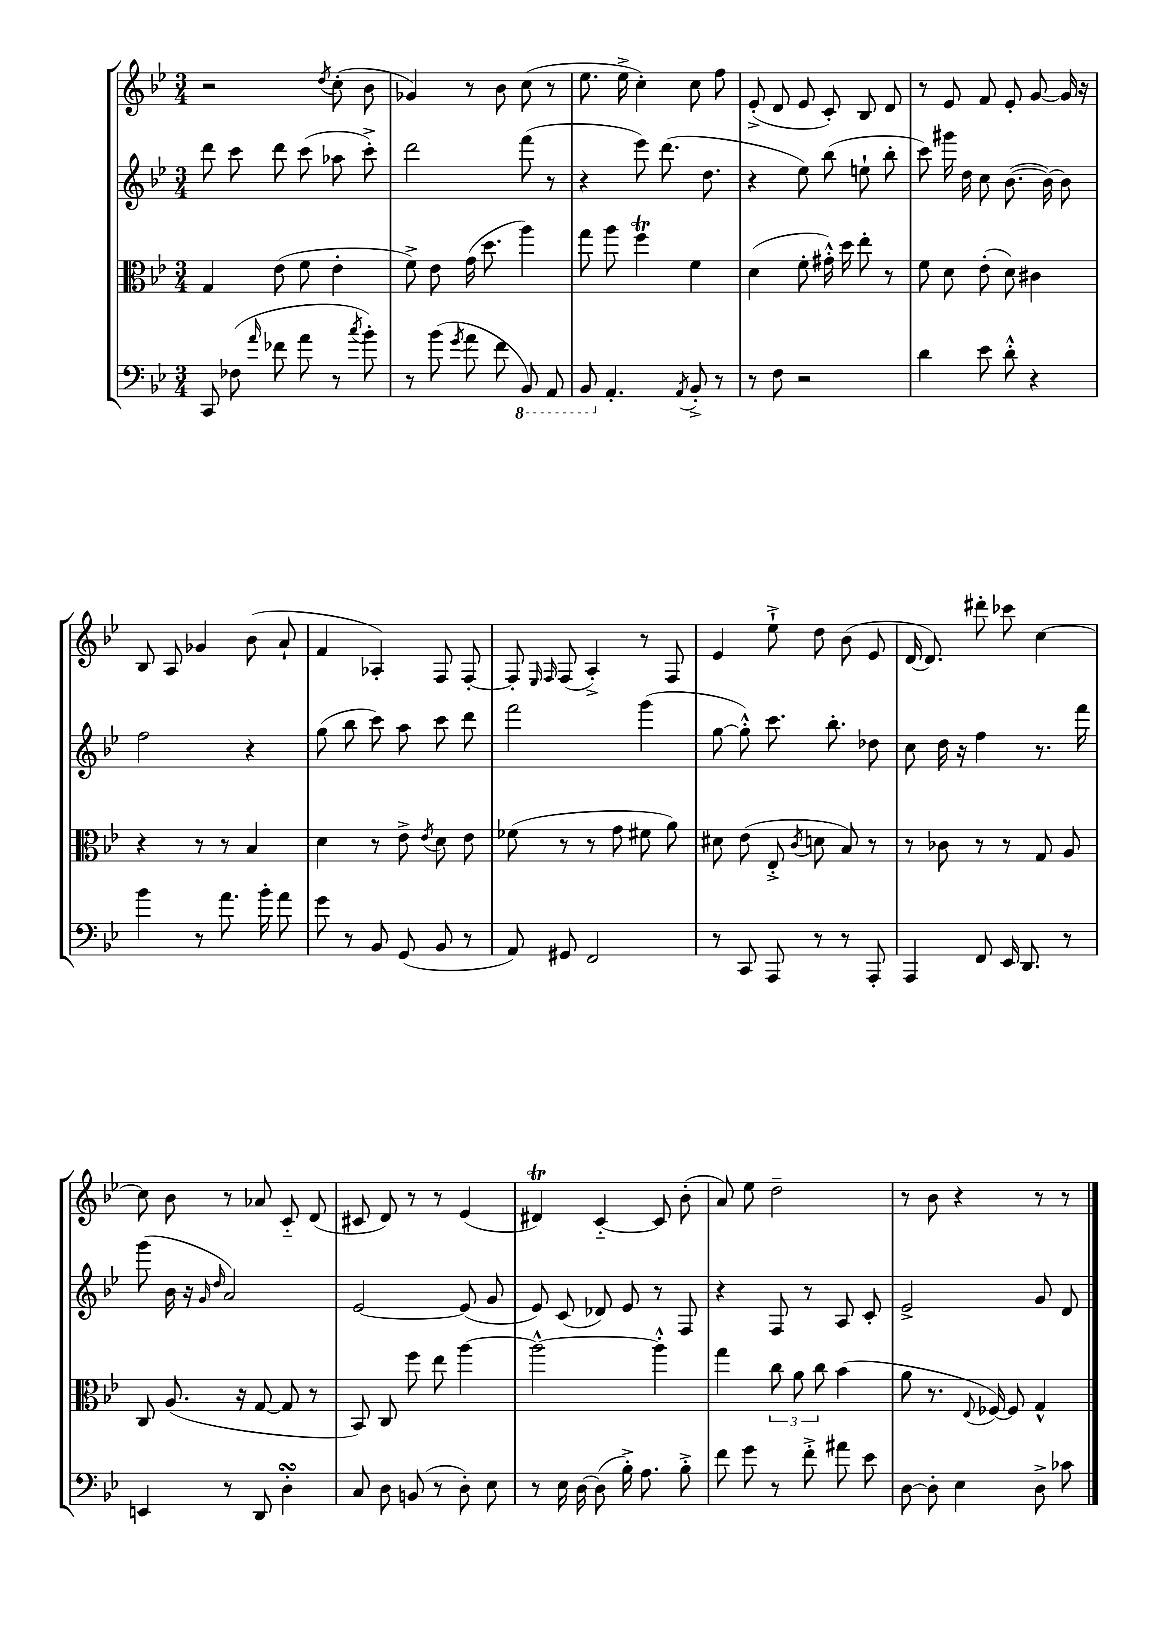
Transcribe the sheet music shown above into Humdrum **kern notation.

**kern	**kern	**kern	**kern
*staff4	*staff3	*staff2	*staff1
*clefF4	*clefC3	*clefG2	*clefG2
*k[b-e-]	*k[b-e-]	*k[b-e-]	*k[b-e-]
*M3/4	*M3/4	*M3/4	*M3/4
8CC	4G	8ddd	2r
(8F-	.	8ccc	.
16qqa	.	.	.
8f-	(8e-	8ddd	.
8a	8f	(8ccc	.
.	.	.	8qdd
8r	4e-'	8aa-	(8cc'
8qcc	.	.	.
8b-')	.	8ccc'^)	8b-
=	=	=	=
8r	8f^)	2ddd	4g-)
(8b-	8e-	.	.
8qg	.	.	.
8a	(16g	.	8r
.	8.dd	.	.
8f	.	.	8b-
8BBB-)	4aa)	(8fff	(8cc
8AAA	.	8r	8r
=	=	=	=
8BBB-	8gg	4r	8.ee-
4.AA'	8aa	.	.
.	.	.	16ee-^
.	4ff	8eee-)	4cc')
.	.	(8.ddd	.
8qAA	.	.	.
8BB-'^	4f	.	8cc
.	.	8.dd	.
8r	.	.	8ff
=	=	=	=
8r	(4d	4r	(8e-'^
8F	.	.	8d
2r	8f'	8ee-)	8e-
.	16g#'^^)	(8bb-	8c')
.	16dd	.	.
.	8ee-'	8ee`	8B-
.	8r	8bb-'	8d
=	=	=	=
4d	8f	8ccc)	8r
.	8d	16ggg#	8e-
.	.	16dd	.
8e-	(8e-'	8cc	8f
8d'^^	8d)	([8.b-	8e-'
4r	4c#	.	[8g
.	.	16b-_)	.
.	.	8b-]	16g]
.	.	.	16r
=	=	=	=
4b-	4r	2ff	8B-
.	.	.	8A
8r	8r	.	4g-
8.a	8r	.	.
.	4B-	4r	(8b-
16b-'	.	.	.
8a	.	.	8a`
=	=	=	=
8g	4d	(8gg	4f
8r	.	8bb-	.
8BB-	8r	8ccc)	4A-')
(8GG	8e-^	8aa	.
.	8qe-	.	.
8BB-	8d	8ccc	8F
8r	8e-	8ddd	[8F'
=	=	=	=
8AA)	(8f-	2fff	8F']
.	.	.	16qqE-
.	.	.	16qqF
8GG#	8r	.	(8F
2FF	8r	.	4A'^)
.	8g	.	.
.	8f#	(4ggg	8r
.	8a)	.	8F
=	=	=	=
8r	8d#	[8gg	4e-
8CC	(8e-	8gg'^^])	.
8AAA	8E-'^	8.ccc	8ee-`^
.	8qc	.	.
8r	8d	.	8dd
.	.	8.bb-'	.
8r	8B-)	.	(8b-
8AAA'	8r	8dd-	8e-
=	=	=	=
4AAA	8r	8cc	[16d
.	.	.	8.d])
.	8c-	16dd	.
.	.	16r	.
8FF	8r	4ff	8ddd#'
16EE-	8r	.	8ccc-
8.DD	.	.	.
.	8G	8.r	[4cc
8r	8A	.	.
.	.	16fff	.
=	=	=	=
4EE	8C	(8ggg	8cc]
.	(8.A	16b-	8b-
.	.	16r	.
.	.	16qqg	.
.	.	16qqdd	.
8r	.	2a)	8r
.	16r	.	.
8DD	[8G	.	8a-
4D'	8G]	.	8c'~
.	8r	.	(8d
=	=	=	=
8C	8BB-)	[2e-	8c#
8D	8C	.	8d)
(8BB	8ff	.	8r
8r	8ee-	.	8r
8D')	[4aa	(8e-]	(4e-
8E-	.	8g	.
=	=	=	=
8r	2aa^^_	8e-)	4d#)
16E-	.	(8c	.
[16D	.	.	.
(8D]	.	8d-)	[4c'~
16B-'^)	.	8e-	.
8.A	.	.	.
.	4aa'^^]	8r	8c]
8B-'^	.	8F	(8b-'
=	=	=	=
8f	4gg	4r	8a)
8g	.	.	8ee-
8r	12cc	8F	2dd~
.	12a	.	.
8f'^	.	8r	.
.	12cc	.	.
8a#	(4b-	8A	.
8e-	.	8c'	.
=	=	=	=
[8D	8a	2e-^	8r
8D']	8.r	.	8b-
4E-	.	.	4r
.	8qqE-	.	.
.	[16F-)	.	.
.	8F-]	.	.
8D^	4G^^	8g	8r
8c-	.	8d	8r
==	==	==	==
*-	*-	*-	*-
